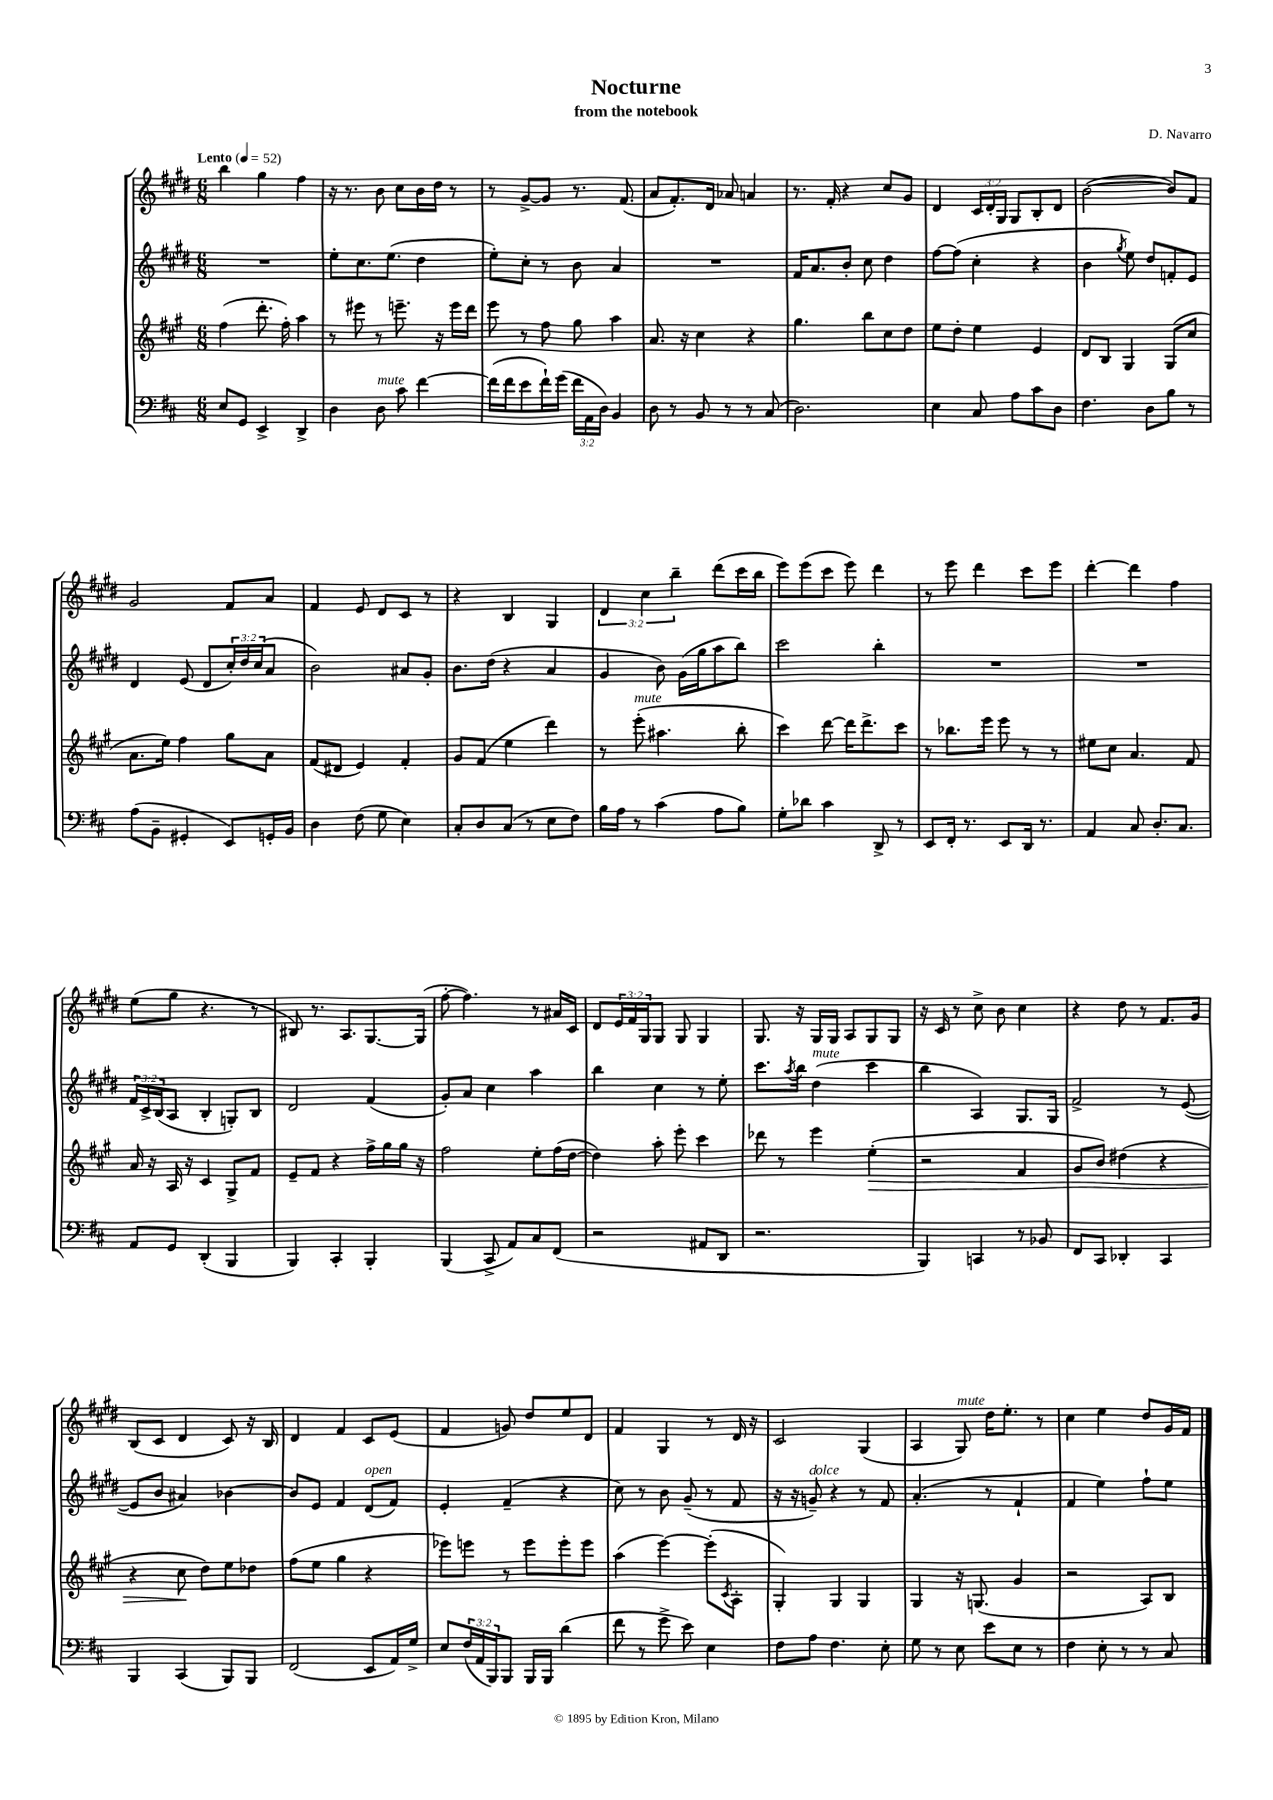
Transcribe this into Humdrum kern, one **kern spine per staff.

**kern	**kern	**dynam	**kern	**kern
*part4	*part3	*part3	*part2	*part1
*staff4	*staff3	*staff3	*staff2	*staff1
*clefF4	*clefG2	*	*clefG2	*clefG2
*k[f#c#]	*k[f#c#g#]	*	*k[f#c#g#d#]	*k[f#c#g#d#]
*M6/8	*M6/8	*	*M6/8	*M6/8
*MM52	*MM52	*	*MM52	*MM52
=1	=1	=1	=1	=1
!	!	!	!	!LO:TX:a:B:t=Lento
8E/L	(4ff#\	.	2.r	4bb\
8GG/J	.	.	.	.
4EE^/	8.ddd'\	.	.	4gg#\
.	16ff#'\)	.	.	.
4DD^/	4aa\	.	.	4ff#\
=2	=2	=2	=2	=2
4D\	8r	.	8ee'\L	16r
.	.	.	.	8.r
.	8eee#X\	.	8.cc#\	.
!LO:TX:a:i:t=mute	!	!	!	!
8D\	8r	.	.	8b\
.	.	.	(8.ee\J	.
8c#\	8.eeen~\	.	.	8cc#\L
[4f#\	.	.	4dd#\	16b\L
.	16r	.	.	16dd#\JJ
.	16eee\LL	.	.	8r
.	16ddd\JJ	.	.	.
=3	=3	=3	=3	=3
(16f#\LL]	8eee\	.	8ee'\L)	8r
16f#\J	.	.	.	.
8e\	8r	.	8cc#'\J	[8g#^/L
16f#`\L)	8ff#\	.	8r	8g#/J]
(16g\JJ	.	.	.	.
24f#\LL	8gg#\	.	8b\	8.r
24AA\	.	.	.	.
24D\JJ)	.	.	.	.
4BB/	4aa\	.	4a/	.
.	.	.	.	(8.f#/
=4	=4	=4	=4	=4
8D\	8.a/	.	2.r	8a/L
8r	.	.	.	8.f#'/)
.	16r	.	.	.
8BB/	4cc#\	.	.	.
.	.	.	.	16d#/Jk
8r	.	.	.	8a-X/
8r	4r	.	.	4an/
(8C#/	.	.	.	.
=5	=5	=5	=5	=5
2.D\)	4.gg#\	.	16f#/KL	8.r
.	.	.	8.a/	.
.	.	.	.	16f#'/
.	.	.	8b'/J	4r
.	8bb\L	.	8cc#\	.
.	8cc#\	.	4dd#\	8cc#/L
.	8dd\J	.	.	8g#/J
=6	=6	=6	=6	=6
4E\	8ee\L	.	[8ff#\L	4d#/
.	8dd'\J	.	(8ff#\J]	.
8C#/	4ee\	.	4cc#'\	24c#/LL
.	.	.	.	24d#'/
.	.	.	.	24G#/JJ
8A\L	.	.	.	8G#/L
8c#\	4e/	.	4r	8B'/
8D\J	.	.	.	8d#/J
=7	=7	=7	=7	=7
4.F#\	8d/L	.	4b\	([2b\
.	8B/J	.	.	.
.	.	.	8qgg#/	.
.	4G#/	.	8ee\)	.
8D\L	.	.	8dd#/L	.
8B\J	(8G#/L	.	8fn'/	8b/L])
8r	8cc#/J	.	8e/J	8f#/J
!!LO:LB:g=z
=8	=8	=8	=8	=8
(8A\L	8.a\L	.	4d#/	2g#/
8BB~\J	.	.	.	.
.	16ee\Jk)	.	.	.
4GG#X'/	4ff#\	.	(8e/	.
.	.	.	8d#/L	.
8EE/L)	8gg#\L	.	24cc#'/L)	8f#/L
.	.	.	24dd#/	.
.	.	.	(24cc#/J	.
16GGn'/L	8a\J	.	8a/J	8a/J
16BB/JJ	.	.	.	.
=9	=9	=9	=9	=9
4D\	(8f#/L	.	2b\)	4f#/
.	8d#X/J	.	.	.
(8F#\	4e/)	.	.	8e/
8G\	.	.	.	8d#/L
4E\)	4f#'/	.	8a#X/L	8c#/J
.	.	.	8g#'/J	8r
=10	=10	=10	=10	=10
8C#'/L	8g#/L	.	8.b\L	4r
8D/	(8f#/J	.	.	.
.	.	.	(16dd#\Jk	.
(8C#/J	4ee\	.	4r	4B/
8r	.	.	.	.
8E\L	4ddd\)	.	4a/	4G#/
8F#\J)	.	.	.	.
=11	=11	=11	=11	=11
16B\LL	8r	.	4g#/	6d#/
16A\JJ	.	.	.	.
!	!LO:TX:a:i:t=mute	!	!	!
8r	(8eee'\	.	.	.
.	.	.	.	6cc#\
(4c#\	4.aa#X\	.	8b\)	.
.	.	.	.	6bb~\
.	.	.	(16g#\LL	.
.	.	.	16gg#\J	.
8A\L	.	.	8aa\	(8ddd#\L
8B\J)	8bb'\	.	8bb\J)	16ccc#\L
.	.	.	.	16bb\JJ
=12	=12	=12	=12	=12
8G'\L	4ccc#\)	.	2ccc#\	8eee\L)
8d-X\J	.	.	.	(8eee\
4c#\	[8ddd\	.	.	8ccc#\J
.	16ddd\KL]	.	.	8eee\)
.	8.ddd^\	.	.	.
8DD^/	.	.	4bb'\	4ddd#\
8r	8ccc#\J	.	.	.
=13	=13	=13	=13	=13
8EE/L	8r	.	2.r	8r
16FF#'/Jk	8.bb-X\L	.	.	8eee\
8.r	.	.	.	.
.	.	.	.	4ddd#\
.	16eee\Jk	.	.	.
8EE/L	8eee\	.	.	.
16DD/Jk	8r	.	.	8ccc#\L
8.r	.	.	.	.
.	8r	.	.	8eee\J
=14	=14	=14	=14	=14
4AA/	8ee#X\L	.	2.r	[4ddd#'\
.	8cc#\J	.	.	.
8C#/	4.a/	.	.	4ddd#\]
8.D'/L	.	.	.	.
.	.	.	.	4ff#\
8.C#/J	.	.	.	.
.	8f#/	.	.	.
!!LO:LB:g=z
=15	=15	=15	=15	=15
8AA/L	16a/	.	24f#/LL	(8ee\L
.	.	.	24c#^/	.
.	16r	.	.	.
.	.	.	(24B/J	.
8GG/J	16A/	.	8A/J	8gg#\J
.	16r	.	.	.
(4DD'/	4c#/	.	4B'/	4.r
4BBB/	8G#^/L	.	8Gn'/L)	.
.	8f#/J	.	8B/J	8r
=16	=16	=16	=16	=16
4BBB/)	8e~/L	.	2d#/	8B#X/)
.	8f#/J	.	.	8.r
4CC#'/	4r	.	.	.
.	.	.	.	8.A/L
4BBB'/	16ff#^\LL	.	(4f#/	[8.G#/
.	16gg#\	.	.	.
.	16gg#\JJ	.	.	.
.	16r	.	.	(16G#/Jk]
=17	=17	=17	=17	=17
(4BBB/	2ff#\	.	8g#'/L)	[8ff#'\
.	.	.	8a/J	4.ff#\])
8CC#^/	.	.	4cc#\	.
8AA/L)	.	.	.	.
8C#/	8ee'\L	.	4aa\	8r
(8FF#/J	(16ff#\L	.	.	16a#X/LL
.	[16dd\JJ	.	.	16c#/JJ
=18	=18	=18	=18	=18
2r	4dd\])	.	4bb\	8d#/L
.	.	.	.	24e/L
.	.	.	.	24f#/
.	.	.	.	24G#/J
.	8aa'\	.	4cc#\	8G#/J
.	8eee'\	.	.	8G#/
8AA#X/L	4ccc#\	.	8r	4G#/
8DD/J	.	.	8ee'\	.
=19	=19	=19	=19	=19
2.r	8ddd-X\	.	8.ccc#\L	8.G#/
.	8r	.	.	.
.	.	.	8qaa/	.
.	.	.	16bb\Jk	16r
!	!	!	!LO:TX:a:i:t=mute	!
.	4eee\	.	(4dd#\	16G#/LL
.	.	.	.	16G#/JJ
.	.	.	.	8A/L
!	!	!LO:HP:b	!	!
.	(4ee'\	>	4ccc#\	8G#/
.	.	.	.	8G#/J
=20	=20	=20	=20	=20
4BBB/)	2r	.	4bb\	16r
.	.	.	.	16c#/
.	.	.	.	8r
4CCn/	.	.	4A/)	8cc#^\
.	.	.	.	8b\
8r	4f#/	.	8.G#/L	4cc#\
8BB-X/	.	.	.	.
.	.	.	16G#/Jk	.
=21	=21	=21	=21	=21
8FF#/L	8g#/L	.	2f#^/	4r
8CC#/J	8b/J)	.	.	.
4DD-X'/	(4dd#X\	.	.	8dd#\
.	.	.	.	8r
4CC#/	4r	.	8r	8.f#/L
.	.	.	([8e/	.
.	.	.	.	16g#/Jk
!!LO:LB:g=z
=22	=22	=22	=22	=22
4BBB/	4r	.	8e/L]	(8B/L
.	.	.	8b/J	8c#/J
(4CC#/	8cc#\	.	4a#X/)	4d#/
.	8dd\L)	]	.	.
8BBB/L)	8ee\	.	[4b-X\	8c#/)
8BBB/J	8dd-X\J	.	.	16r
.	.	.	.	16B/
=23	=23	=23	=23	=23
(2FF#/	(8ff#\L	.	8b-/L]	4d#/
.	8ee\J	.	8e/J	.
.	4gg#\	.	4f#/	4f#/
!	!	!	!LO:TX:a:i:t=open	!
8EE/L	4r	.	(8d#/L	8c#/L
16AA/L)	.	.	8f#/J)	(8e/J
16G^/JJ	.	.	.	.
=24	=24	=24	=24	=24
8E/L	8eee-X\L)	.	4e'/	4f#/
(24F#/L	8eeen\J	.	.	.
24AA/	.	.	.	.
24BBB/J)	.	.	.	.
8BBB/J	8r	.	(4f#~/	8gn/)
16BBB/LL	8eee\L	.	.	8dd#/L
16BBB/JJ	.	.	.	.
(4d\	8eee'\	.	4r	8ee/
.	8eee\J	.	.	8d#/J
=25	=25	=25	=25	=25
8f#\	(4aa\	.	8cc#\)	4f#/
8r	.	.	8r	.
8g^\	[4eee\)	.	8b\	4G#/
8e\)	.	.	(8g#~/	.
4E\	(8eee'\L]	.	8r	8r
.	8qc#/	.	.	.
.	8A'\J	.	8f#/	16d#/
.	.	.	.	16r
=26	=26	=26	=26	=26
8F#\L	4G#'/)	.	16r	2c#/
.	.	.	16r	.
!	!	!	!LO:TX:a:i:t=dolce	!
8A\J	.	.	8gn~/)	.
4.F#\	4G#/	.	4r	.
.	4G#/	.	8r	(4G#/
8E'\	.	.	8f#/	.
=27	=27	=27	=27	=27
8G\	4G#/	.	(4.a'/	4A/
8r	.	.	.	.
!	!	!	!	!LO:TX:a:i:t=mute
8E\	16r	.	.	8G#/)
.	(8.Gn/	.	.	.
8e\L	.	.	8r	16dd#\KL
.	.	.	.	8.ee'\J
8E\J	4g#/	.	4f#`/	.
8r	.	.	.	8r
=28	=28	=28	=28	=28
4F#\	2r	.	4f#/	4cc#\
8E'\	.	.	4ee\)	4ee\
8r	.	.	.	.
8r	8A/L)	.	8ff#`\L	8dd#/L
8C#/	8B/J	.	8ee\J	16g#/L
.	.	.	.	16f#/JJ
==	==	==	==	==
*-	*-	*-	*-	*-
